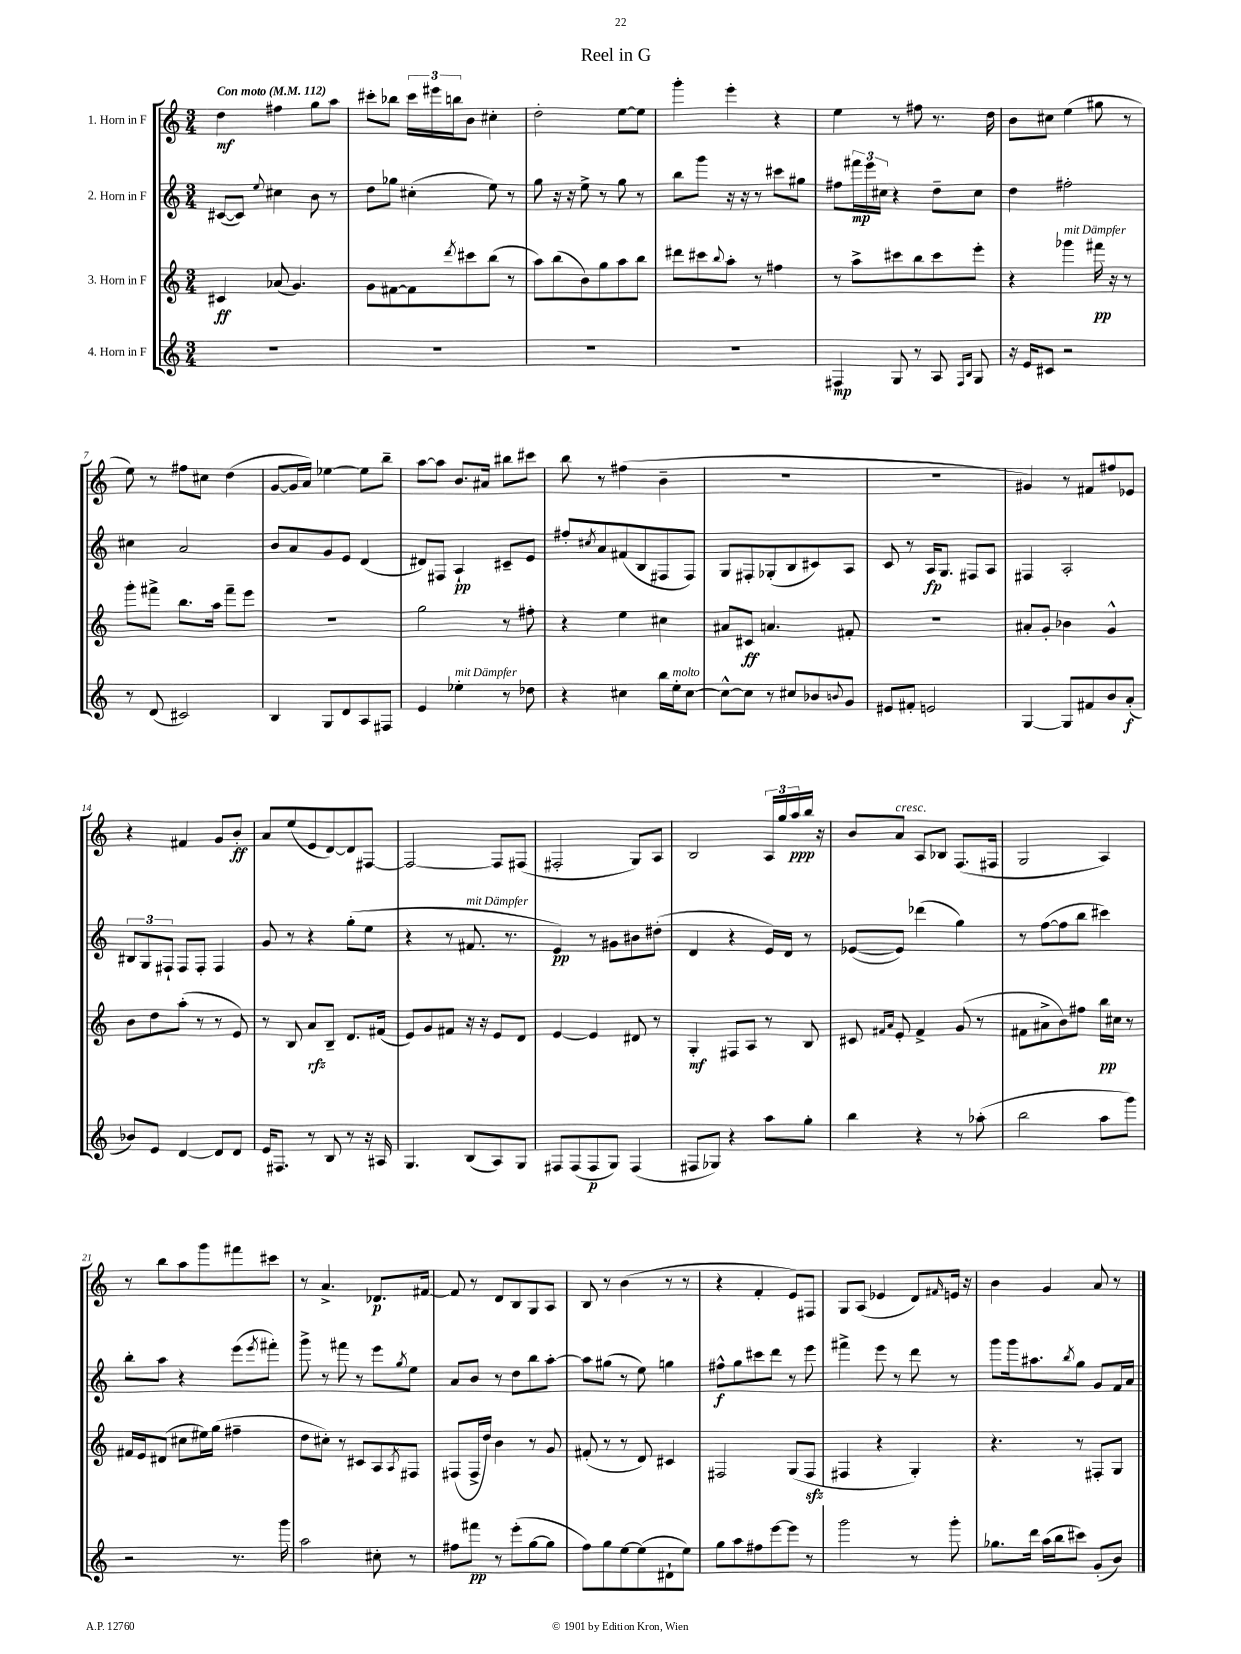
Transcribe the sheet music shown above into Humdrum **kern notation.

**kern	**kern	**kern	**kern
*staff4	*staff3	*staff2	*staff1
*clefG2	*clefG2	*clefG2	*clefG2
*k[]	*k[]	*k[]	*k[]
*M3/4	*M3/4	*M3/4	*M3/4
*MM112	*MM112	*MM112	*MM112
2.r	4c#/	([8c#/L	4dd\
.	.	8c#/]J)	.
.	.	8qqee/	.
.	(8a-/	4cc#\	4ff#\
.	4.g/)	.	.
.	.	8b\	8gg\L
.	.	8r	8aa\J
=	=	=	=
2.r	8g\L	8dd\L	8ccc#'\L
.	[8f#\	8gg-\J	8bb-\J
.	8f#\]	(4cc#'\	24ccc#\LL
.	.	.	24eee#\
.	.	.	24bb\J
.	8qddd/	.	.
.	8ccc#\	.	8b\J
.	(8bb\J	8ee\)	4cc#'\
.	8r	8r	.
=	=	=	=
2.r	8aa\L)	8gg\	2dd'\
.	(8bb\	16r	.
.	.	16r	.
.	8b\)	8ee^\	.
.	8gg\	8r	.
.	8aa\	8gg\	[8ee\L
.	8bb\J	8r	8ee\]J
=	=	=	=
2.r	8ddd#\L	8bb\L	4ggg'\
.	8ccc#\	8ggg\J	.
.	8qqbb/	.	.
.	8aa'\J	16r	4eee'\
.	.	16r	.
.	8r	8r	.
.	4ff#\	8ccc#\L	4r
.	.	8gg#\J	.
=	=	=	=
4F#/	8r	8ff#\L	4ee\
.	8aa^\L	24fff#\L	.
.	.	24eee\	.
.	.	24cc#\JJ	.
8G/	8ccc#\	4r	8r
8r	8bb\	.	8ff#\
8A/	8ccc#\	8dd~\L	8.r
16qqF#/LL	.	.	.
16qqB/JJ	.	.	.
8G/	8eee'\J	8cc#\J	.
.	.	.	16dd\
=	=	=	=
16r	4r	4dd\	8b\L
16e/LK	.	.	.
8c#/J	.	.	8cc#\J
2r	4ggg-\	2ff#'\	(4ee\
.	16fff#\	.	8gg#\
.	16r	.	.
.	8r	.	8r
=	=	=	=
8r	8ggg'\L	4cc#\	8ee\)
(8d/	8fff#^\J	.	8r
2c#/)	8.bb\L	2a/	8ff#\L
.	.	.	8cc#\J
.	16aa\Jk	.	.
.	8fff#~\L	.	(4dd\
.	8eee\J	.	.
=	=	=	=
4B/	2.r	8b/L	[8g/L
.	.	8a/	16g/]L
.	.	.	16a/JJ)
8G/L	.	8g/	[4ee-\
8d/	.	8e/J	.
8A/	.	(4d/	8ee-\]L
8F#/J	.	.	8bb~\J
=	=	=	=
4e/	2gg\	8d#/L)	[8aa\L
.	.	8F#/J	8aa\]J
4ee-'\	.	4A`/	8.b/L
.	.	.	16a#/Jk
8r	8r	8c#~/L	8bb#\L
8dd-\	8ff#'\	8e/J	8ccc#\J
=	=	=	=
4r	4r	8ff#'/L	8bb\
.	.	8qcc#/	.
.	.	8a/	8r
4cc#\	4ee\	(8f#/	(4ff#\
.	.	8B/	.
16bb\LL	4cc#\	8F#/	4b~\
16ee'\J	.	.	.
[8cc#\J	.	8F#/J)	.
=	=	=	=
8cc#^^\_L	8a#/L	8G/L	2.r
8cc#\]J	8c#/J	8F#'/	.
8r	4.a/	(8G-'/	.
8cc#/L	.	8B/	.
8b-/	.	8c#/)	.
8qqb/	.	.	.
8g/J	8f#'/	8A/J	.
=	=	=	=
8e#/L	2.r	8c/	2.r
8f#'/J	.	8r	.
2e/	.	16A/LK	.
.	.	8.G/J	.
.	.	8F#/L	.
.	.	8A/J	.
=	=	=	=
[4G/	8a#'/L	4F#/	4g#/)
.	8g'/J	.	.
8G/]L	4b-\	2A'/	8r
8f#/	.	.	8f#/L
8b/	4g^^/	.	8ff#/
(8a'/J	.	.	8e-/J
=	=	=	=
8b-/L)	8b\L	12B#/L	4r
.	.	12G/	.
8e/J	8dd\	.	.
.	.	12F#`/J	.
[4d/	(8aa'\J	8F#/L	4f#/
.	8r	8F#'/J	.
8d/]L	8r	4F#/	8g/L
8d/J	8e/)	.	8b'/J
=	=	=	=
16e/LK	8r	8g/	8a/L
8.F#/J	.	.	.
.	8B/	8r	(8ee/
8r	8a/L	4r	8e/
8B/	8B~/J	.	[8d/)
8r	8.d/L	(8gg'\L	8d/]
16r	.	8ee\J	[8F#/J
16A#/	(16f#/Jk	.	.
=	=	=	=
4.G/	8e/L)	4r	2F#/_
.	8g/	.	.
.	8f#/J	8r	.
(8B/L	16r	8.f#/	.
.	16r	.	.
8A/)	8e/L	.	8F#/]L
.	.	8.r	.
8G/J	8d/J	.	(8F#/J
=	=	=	=
8F#/L	[4e/	4e/)	2F#'/
(8F#/	.	.	.
8F#/	4e/]	8r	.
8G/J)	.	8g#\L	.
(4F#/	8d#/	8b#\	8G/L)
.	8r	(8dd#'\J	8A/J
=	=	=	=
8F#/L	4G'/	4d/	2B/
8G-/J)	.	.	.
4r	8F#/L	4r	.
.	8A/J	.	.
8aa\L	8r	16e/LL)	24A/LL
.	.	.	24gg/
.	.	16d/JJ	.
.	.	.	24aa/
8gg'\J	8B/	8r	16bb/JJ
.	.	.	16r
=	=	=	=
4bb\	8c#/	([8e-/L	8b/L
.	16qqf#/LL	.	.
.	16qqa/JJ	.	.
.	8e'/	8e-/]J)	8a/J
4r	4f#^/	(4ddd-\	8A/L
.	.	.	8B-/J
8r	(8g/	4gg\)	(8.F/L
(8aa-'\	8r	.	.
.	.	.	16F#/Jk
=	=	=	=
2bb\	8f#\L	8r	2G/
.	8a#^\	([8ff\L	.
.	8b\)	8ff\]	.
.	8ff#\J	8bb\J	.
8aa\L	16bb\LL	4ccc#\)	4A/)
.	16cc#\JJ	.	.
8ggg\J)	8r	.	.
=	=	=	=
2r	16f#/LL	8bb'\L	8r
.	16e/J	.	.
.	(8d#/J	8aa\J	8bb\L
.	8cc#\L	4r	8aa\
.	16ee#\L)	.	8ggg\
.	(16gg\JJ	.	.
8.r	4ff#~\	(8eee\L	8fff#\
.	.	8qeee/	.
.	.	8fff#'\J)	8ccc#\J
16ggg\	.	.	.
=	=	=	=
2aa\	8dd\L	8ggg^\	8r
.	8cc#'\J)	8r	4.a^/
.	8r	8fff#\	.
.	8c#/L	8r	.
8cc#'\	8A/	8eee\L	8.d-/L
.	8qA/	8qgg/	.
8r	8F#/J	8ee\J	.
.	.	.	[16f#/Jk
=	=	=	=
8ff#\L	(8F#/L	8a/L	8f#/]
8fff#\J	16F#^/L	8b/J	8r
.	16dd/JJ)	.	.
8r	4b\	8r	8d/L
(8eee'\L	.	8dd\L	8B/
[8gg\	8r	8bb\	8G/
8gg\]J	8g/	[8aa'\J	8A/J
=	=	=	=
8ff\L)	(8f#'/	8aa\]L	8B/
8gg\	8r	(8gg#\J	8r
[8ee\	8r	8r	(4b\
(8ee\]	8d/)	8ee\)	.
8d#`\	4c#/	4gg\	8r
8ee\J)	.	.	8r
=	=	=	=
8gg\L	2F#/	8ff#^^\L	4r
8aa\	.	8gg\	.
8ff#\	.	8ccc#\	4f'/
[8eee\	.	8ddd\J	.
8eee\]J	(8G/L	8r	8e/L)
8r	8F#/J	8eee\	8F#/J
=	=	=	=
2ggg\	4F#/	4fff#^\	8G/L
.	.	.	(8A/J
.	4r	8eee\	4e-/
.	.	8r	.
8r	4G'/)	8ddd\	8d/L)
.	.	.	16qqf#/
8ggg'\	.	8r	16e/Jk
.	.	.	16r
=	=	=	=
8.gg-\L	4.r	8ggg\L	4b\
.	.	16ggg\k	.
16ddd\Jk	.	8.aa#\	.
(16aa\LL	.	.	4g/
16bb\J	.	.	.
.	.	8qbb/	.
8ccc#\J)	8r	8gg\J	.
(8g'/L	8F#'/L	8g/L	8a/
8b/J)	8G/J	16f/L	8r
.	.	16a/JJ	.
==	==	==	==
*-	*-	*-	*-
